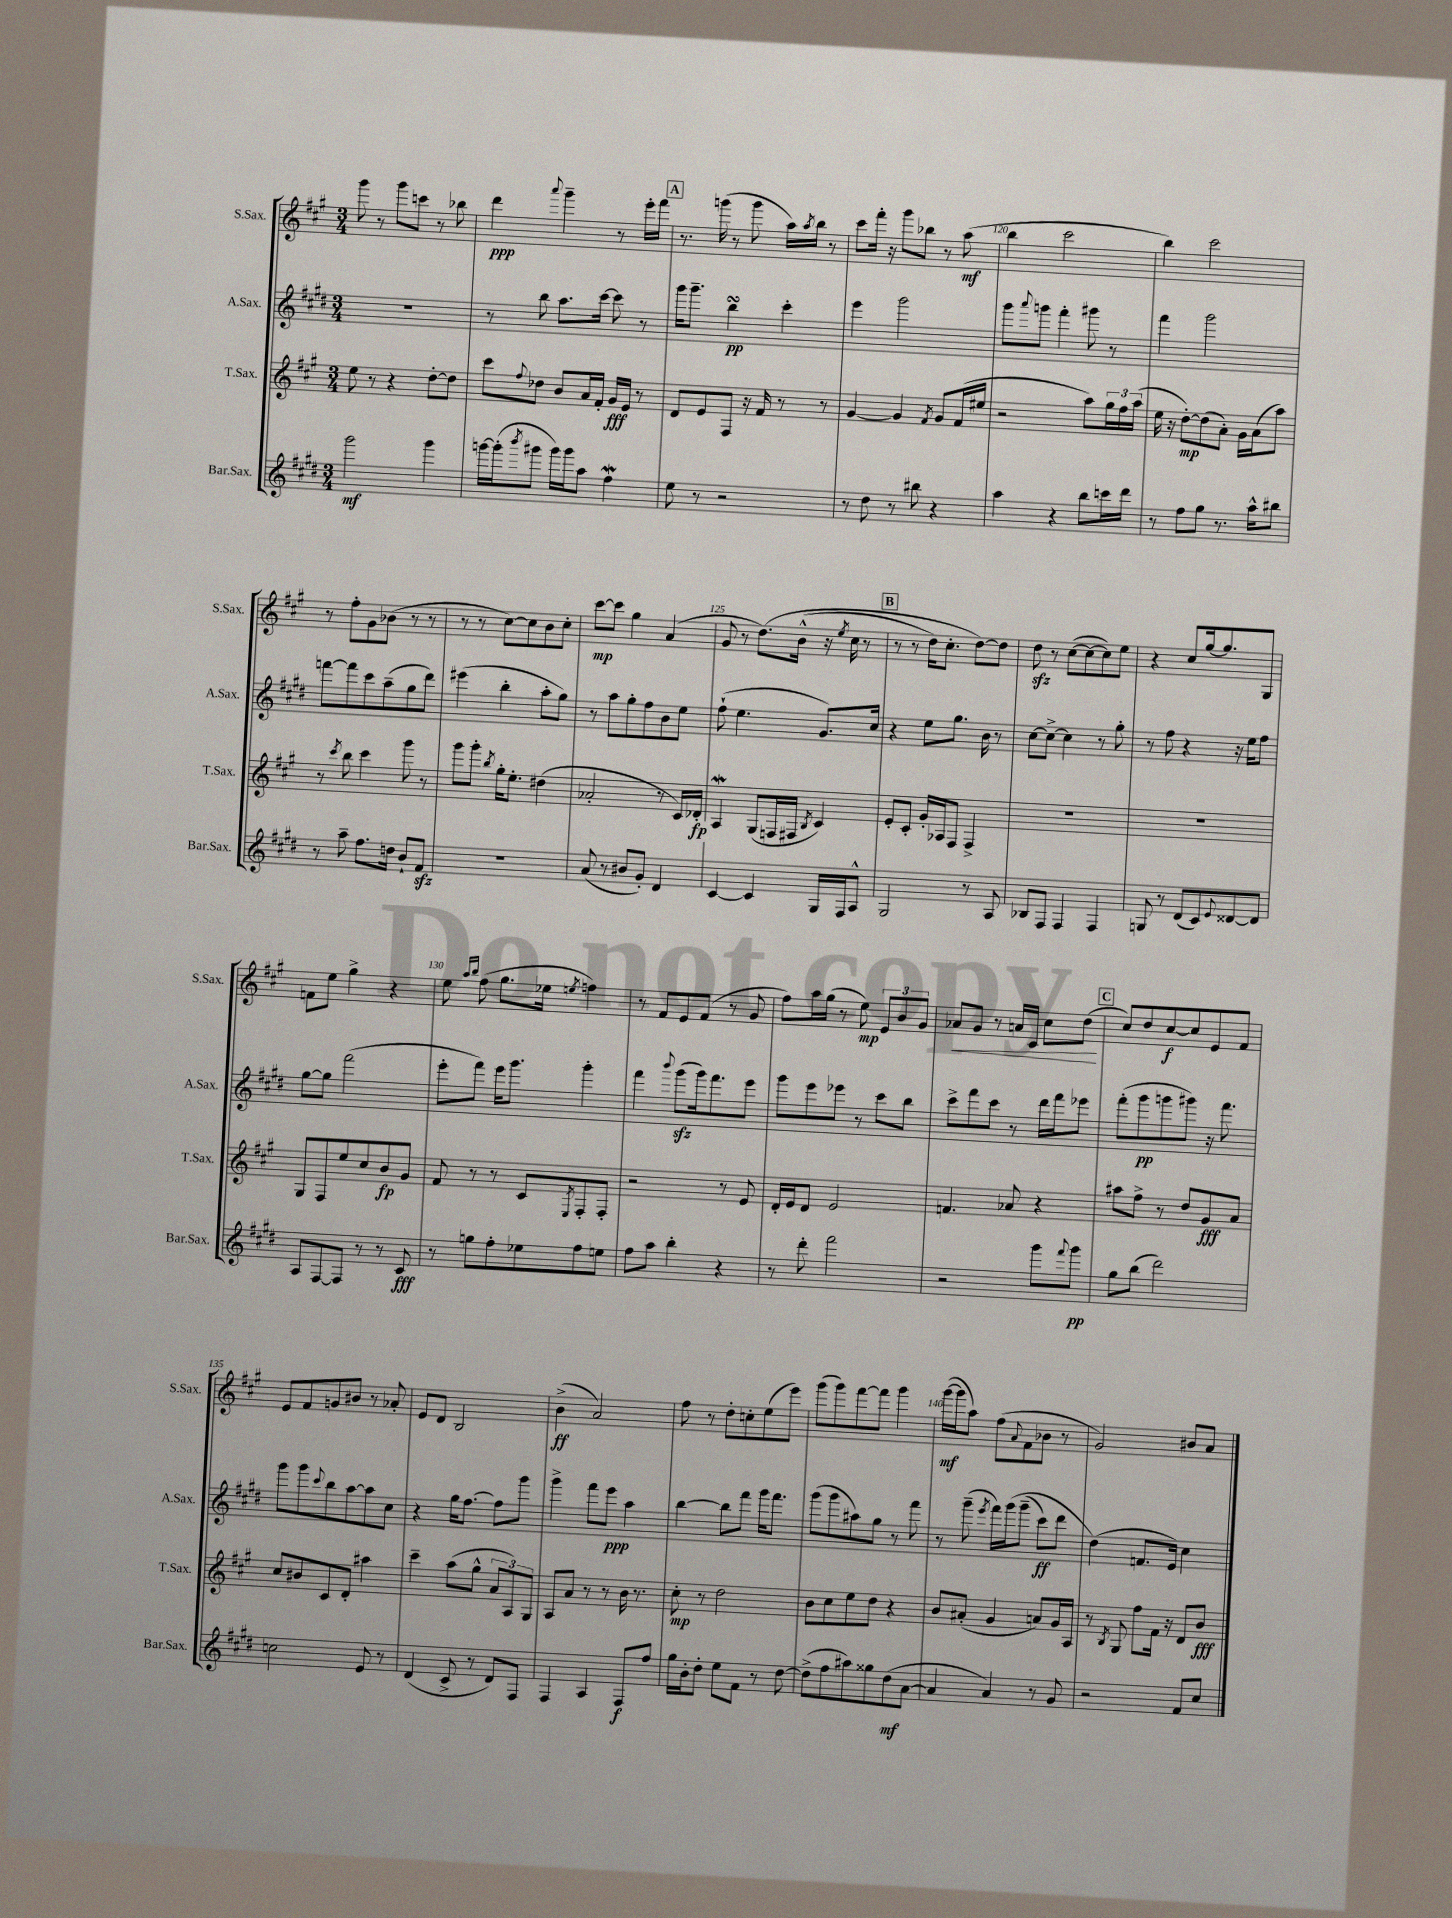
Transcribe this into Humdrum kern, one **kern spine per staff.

**kern	**dynam	**kern	**dynam	**kern	**dynam	**kern	**dynam
*part4	*part4	*part3	*part3	*part2	*part2	*part1	*part1
*staff4	*staff4	*staff3	*staff3	*staff2	*staff2	*staff1	*staff1
*I"Bar.Sax.	*	*I"T.Sax.	*	*I"A.Sax.	*	*I"S.Sax.	*
*I'Bar.Sax.	*	*I'T.Sax.	*	*I'A.Sax.	*	*I'S.Sax.	*
*clefG2	*	*clefG2	*	*clefG2	*	*clefG2	*
*k[f#c#g#d#]	*	*k[f#c#g#]	*	*k[f#c#g#d#]	*	*k[f#c#g#]	*
*M3/4	*	*M3/4	*	*M3/4	*	*M3/4	*
=116	=116	=116	=116	=116	=116	=116	=116
2ggg#\	mf	8ee\	.	2.r	.	8ggg#\	.
.	.	8r	.	.	.	8r	.
.	.	4r	.	.	.	8ggg#\L	.
.	.	.	.	.	.	8cccn\J	.
4ggg#\	.	[8dd'\L	.	.	.	8r	.
.	.	8dd\J]	.	.	.	8bb-X\	.
=117	=117	=117	=117	=117	=117	=117	=117
[16gggn\LL	.	8ccc#\L	.	8r	.	4ddd\	ppp
(16ggg'\J]	.	.	.	.	.	.	.
8qbbb/	.	8qqff#/	.	.	.	.	.
8ggg#X\J	.	8dd-X\J	.	8bb\	.	.	.
.	.	.	.	.	.	8qqaaa/	.
16ggg#\LL)	.	8b/L	.	8.aa\L	.	4ggg#~\	.
16ggg#\J	.	.	.	.	.	.	.
8aa\J	.	16a/L	.	.	.	.	.
.	.	16f#'/JJ	.	[16ccc#\Jk	.	.	.
4ff#W\	.	16g#/LL	fff	8ccc#\]	.	8r	.
.	.	16e/JJ	.	.	.	.	.
.	.	8r	.	8r	.	16eee'\LL	.
.	.	.	.	.	.	16fff#\JJ	.
!!LO:REH:place=s1:t=A
=118	=118	=118	=118	=118	=118	=118	=118
8ee\	.	8d/L	.	16ggg#\KL	.	8.r	.
.	.	.	.	8.ggg#~\J	.	.	.
8r	.	8e/	.	.	.	.	.
.	.	.	.	.	.	(16gggn\	.
2r	.	8F#/J	.	4bbsSSS\	pp	8r	.
.	.	16r	.	.	.	8ggg\	.
.	.	16f#/	.	.	.	.	.
.	.	8r	.	4ccc#'\	.	16aa\LL)	.
.	.	.	.	.	.	8qaa/	.
.	.	.	.	.	.	16bb\JJ	.
.	.	8r	.	.	.	8r	.
=119	=119	=119	=119	=119	=119	=119	=119
8r	.	[4g#/	.	4eee\	.	8ccc#\L	.
8dd#\	.	.	.	.	.	16fff#'\Jk	.
.	.	.	.	.	.	16r	.
8r	.	4g#/]	.	2ggg#\	.	8ggg#\L	.
8bb#X\	.	.	.	.	.	8bb-X\J	.
.	.	8qf#/	.	.	.	.	.
4r	.	8g#/L	.	.	.	8r	.
.	.	(16f#/L	.	.	.	(8aa\	mf
.	.	16ee#X/JJ	.	.	.	.	.
=120	=120	=120	=120	=120	=120	=120	=120
4aa\	.	2r	.	8ggg#\L	.	4bb\	.
.	.	.	.	8qqaaa/	.	.	.
.	.	.	.	8gggn\J	.	.	.
4r	.	.	.	4fff#'\	.	2ccc#\	.
8bb\L	.	8aa\L)	.	8ggg#X\	.	.	.
16cccn\L	.	24gg#\L	.	8r	.	.	.
.	.	24ff#\	.	.	.	.	.
16ddd#\JJ	.	.	.	.	.	.	.
.	.	(24aa\JJ	.	.	.	.	.
=121	=121	=121	=121	=121	=121	=121	=121
8r	.	16ee\	.	4fff#\	.	4bb\)	.
.	.	16r	.	.	.	.	.
8ff#\L	.	[8dd'\L)	mp	.	.	.	.
8gg#\J	.	(8dd\]	.	2ggg#\	.	2ccc#\	.
8.r	.	8a'\J)	.	.	.	.	.
.	.	16g#\LL	.	.	.	.	.
16aa^^\KL	.	(16a\J	.	.	.	.	.
8bb#X\J	.	8aa\J)	.	.	.	.	.
!!LO:LB:g=z
=122	=122	=122	=122	=122	=122	=122	=122
8r	.	8r	.	[8fffn\L	.	8r	.
.	.	8qccc#/	.	.	.	.	.
8aa~\	.	8bb\	.	8fff\]	.	8ff#'\L	.
8.ff#\L	.	4ccc#\	.	8ccc#\	.	8g#\	.
.	.	.	.	(8aa~\	.	(8b-X\J	.
16ddn\Jk	.	.	.	.	.	.	.
8b`/L	.	8ggg#\	.	8gg#\	.	8r	.
8f#zz/J	.	8r	.	8ddd#\J)	.	8r	.
=123	=123	=123	=123	=123	=123	=123	=123
2.r	.	8ggg#\L	.	(4eee#X\	.	8r	.
.	.	8ggg#'\J	.	.	.	8r	.
.	.	8qbb/	.	.	.	.	.
.	.	16gg#'\KL	.	4bb'\	.	[8cc#\L)	.
.	.	8.ee'\J	.	.	.	.	.
.	.	.	.	.	.	8cc#\]	.
.	.	(4dd#X\	.	8aa'\L	.	8b\	.
.	.	.	.	8gg#\J)	.	8cc#'\J	.
=124	=124	=124	=124	=124	=124	=124	=124
(8a/	.	2a-X'/	.	8r	.	[8ccc#\L	mp
8r	.	.	.	8aa\L	.	8ccc#\J]	.
8b#X/L	.	.	.	8gg#'\	.	4gg#\	.
8g#'/J)	.	.	.	8ff#\	.	.	.
4d#/	.	8r	.	8b\	.	(4a/	.
.	.	16c#/LL)	.	8ee\J	.	.	.
.	.	16d-X'/JJ	fp	.	.	.	.
=125	=125	=125	=125	=125	=125	=125	=125
[4c#/	.	4Aw/	.	(8ff#`\	.	8g#/	.
.	.	.	.	4.ee\	.	8r	.
4c#/]	.	(8G#/L	.	.	.	(8.dd\L)	.
.	.	16Fn/L	.	.	.	.	.
.	.	16F#X/JJ	.	.	.	(16b^^\Jk	.
.	.	8qB/	.	.	.	.	.
16G#/LL	.	4c#/)	.	8.g#/L)	.	16r	.
.	.	.	.	.	.	8qee/	.
16F#/J	.	.	.	.	.	16cc#\	.
8A^^/J	.	.	.	.	.	8r	.
.	.	.	.	16cc#/Jk	.	.	.
!!LO:REH:place=s1:t=B
=126	=126	=126	=126	=126	=126	=126	=126
2G#/	.	8e'/L	.	4r	.	8r	.
.	.	8c#'/J	.	.	.	8r	.
.	.	16g#'/LL	.	8ee\L	.	16dd\KL)	.
.	.	16A-X/J	.	.	.	8.cc#'\J	.
.	.	8F#/J	.	8.gg#\J	.	.	.
8r	.	4F#^/	.	.	.	[8dd\L)	.
.	.	.	.	16b\	.	.	.
8A/	.	.	.	8r	.	8dd\J]	.
=127	=127	=127	=127	=127	=127	=127	=127
8B-X/L	.	2.r	.	[8cc#\L	.	8ddzz\	.
8F#/J	.	.	.	8cc#^\J_	.	8r	.
4F#/	.	.	.	4cc#\]	.	([8cc#\L	.
.	.	.	.	.	.	8cc#\_	.
4F#/	.	.	.	8r	.	8cc#\])	.
.	.	.	.	8gg#'\	.	8ee\J	.
=128	=128	=128	=128	=128	=128	=128	=128
8Gn/	.	2.r	.	8r	.	4r	.
8r	.	.	.	8ff#\	.	.	.
(8d#/L	.	.	.	4r	.	8cc#/L	.
8c#/)	.	.	.	.	.	[16gg#/k	.
.	.	.	.	.	.	8.gg#/]	.
8qqe/	.	.	.	.	.	.	.
[8d##X/	.	.	.	16r	.	.	.
.	.	.	.	16ee\KL	.	.	.
8d##/J]	.	.	.	8ff#\J	.	8G#/J	.
!!LO:LB:g=z
=129	=129	=129	=129	=129	=129	=129	=129
8A/L	.	8G#/L	.	[8gg#\L	.	8fn\L	.
[8F#/	.	8F#/	.	8gg#\J]	.	8ee\J	.
8F#/J]	.	8ee/	.	(2fff#\	.	4gg#^\	.
8r	.	8cc#/	.	.	.	.	.
8r	.	8b/	fp	.	.	4r	.
8c#/	fff	8g#/J	.	.	.	.	.
=130	=130	=130	=130	=130	=130	=130	=130
8r	.	8f#/	.	8eee'\L	.	8ee\	.
.	.	.	.	.	.	16qqaa/LL	.
.	.	.	.	.	.	16qqbb/JJ	.
8ggn\L	.	8r	.	8fff#\J)	.	(8ff#\	.
8ff#'\	.	8r	.	16eee\KL	.	8.gg#\L	.
.	.	.	.	8.ggg#\J	.	.	.
8ee-X\	.	8c#/L	.	.	.	.	.
.	.	.	.	.	.	16ee-X\Jk	.
.	.	8qE/	.	.	.	8qeen/	.
8ff#\	.	8F#'/	.	4ggg#'\	.	4ffn\)	.
8een\J	.	8F#'/J	.	.	.	.	.
=131	=131	=131	=131	=131	=131	=131	=131
8ff#\L	.	2r	.	4fff#\	.	8r	.
8aa\J	.	.	.	.	.	8f#/L	.
.	.	.	.	8qqbbb/	.	.	.
4bb'\	.	.	.	(8ggg#zz\L	.	8e/	.
.	.	.	.	16ggg#\k)	.	(8f#/J	.
.	.	.	.	8.fff#\	.	.	.
4r	.	8r	.	.	.	8r	.
.	.	8e/	.	8eee\J	.	8g#/	.
=132	=132	=132	=132	=132	=132	=132	=132
8r	.	16d'/LL	.	8ggg#\L	.	8ff#\L)	.
.	.	16e/J	.	.	.	.	.
8ddd#'\	.	8d/J	.	8eee\	.	16aa\L	.
.	.	.	.	.	.	(16gg#\JJ	.
2fff#\	.	2e/	.	8eee-X\J	.	8r	.
.	.	.	.	8r	.	8ee\)	mp
.	.	.	.	8ccc#\L	.	12e/L	.
.	.	.	.	.	.	12b/	.
.	.	.	.	8bb\J	.	.	.
.	.	.	.	.	.	12g#/J	.
=133	=133	=133	=133	=133	=133	=133	=133
!	!	!	!	!	!	!	!LO:HP:b
2r	.	4.fn/	.	8ccc#^\L	.	8a-X/L	<
.	.	.	.	8fff#\	.	8g#/J	.
.	.	.	.	8ccc#\J	.	8r	.
.	.	8a-X/	.	8r	.	16an/LL	.
.	.	.	.	.	.	16c#/JJ	.
8ggg#\L	.	4r	.	16ddd#\LL	.	8cc#\L	.
.	.	.	.	16fff#\J	.	.	.
8qqfff#/	.	.	.	.	.	.	.
8ggg#\J	pp	.	.	8eee-X\J	.	(8dd\J	.
.	.	.	.	.	.	.	[
!!LO:REH:place=s1:t=C
=134	=134	=134	=134	=134	=134	=134	=134
8gg#\L	.	8aa#X\L	.	(8fff#'\L	.	8cc#/L)	.
(8bb\J	.	8ff#^\J	.	8ggg#\	pp	8dd/	.
2ddd#\)	.	8r	.	8gggn\	.	[8cc#/	f
.	.	8dd/L	.	8ggg#X\J)	.	8cc#/]	.
.	.	8g#/	fff	16r	.	8e/	.
.	.	.	.	8.fff#\	.	.	.
.	.	8a/J	.	.	.	8f#/J	.
!!LO:LB:g=z
=135	=135	=135	=135	=135	=135	=135	=135
2ccn\	.	8cc#/L	.	8ggg#\L	.	8e/L	.
.	.	8b#X/	.	8ggg#\	.	8f#/	.
.	.	.	.	8qqccc#/	.	.	.
.	.	8c#/	.	8bb\	.	8gn/	.
.	.	8d'/J	.	[8aa\	.	8b#X/J	.
8e/	.	4aa#X\	.	8aa\]	.	8r	.
8r	.	.	.	8cc#\J	.	8a-X'/	.
=136	=136	=136	=136	=136	=136	=136	=136
(4d#/	.	4ccc#~\	.	4r	.	8e/L	.
.	.	.	.	.	.	8d/J	.
8c#^/	.	(8aa\L	.	16gg#\KL	.	2B/	.
.	.	.	.	[8.ff#\J	.	.	.
8r	.	8gg#^^\J	.	.	.	.	.
8d#/L)	.	12a/L	.	8ff#\L]	.	.	.
.	.	12A/)	.	.	.	.	.
8F#/J	.	.	.	8ggg#\J	.	.	.
.	.	12G#/J	.	.	.	.	.
=137	=137	=137	=137	=137	=137	=137	=137
4F#/	.	8A/L	.	4ggg#^\	.	(4b^\	ff
.	.	8a/J	.	.	.	.	.
4A/	.	8r	.	8fff#\L	.	2a/)	.
.	.	8r	.	8eee\J	ppp	.	.
8F#/L	f	16b\	.	4aa\	.	.	.
.	.	8.r	.	.	.	.	.
8ff#/J	.	.	.	.	.	.	.
=138	=138	=138	=138	=138	=138	=138	=138
16gg#\LL	.	8cc#'\	mp	[4bb\	.	8ff#\	.
16b'\J	.	.	.	.	.	.	.
8dd#'\J	.	8r	.	.	.	8r	.
8ee\L	.	2dd\	.	8bb\L]	.	8dd'\L	.
8f#\J	.	.	.	8fff#\J	.	8ccn'\	.
8r	.	.	.	16ggg#\KL	.	(8ee\	.
.	.	.	.	8.fff#\J	.	.	.
[8dd#\	.	.	.	.	.	8eee\J)	.
=139	=139	=139	=139	=139	=139	=139	=139
(8dd#^\L]	.	8b\L	.	(8ggg#\L	.	(8ggg#\L	.
8ff#\	.	8cc#\	.	8ggg#\	.	8ggg#\)	.
8aa#X\)	.	8ee\	.	8aa#X\)	.	[8fff#\	.
8gg##X\	.	8dd\J	.	8gg#\J	.	8fff#\J]	.
(8dd#\	mf	4r	.	8r	.	4ggg#\	.
[8a\J	.	.	.	8fff#\	.	.	.
=140	=140	=140	=140	=140	=140	=140	=140
4a/]	.	8b/L	.	8r	.	([16ggg#\LL	mf
.	.	.	.	.	.	16ggg#\J]	.
.	.	(8a#X'/J	.	(8ggg#~\	.	8aa\J)	.
.	.	.	.	8qeee/	.	.	.
4a/)	.	4g#/	.	16fff#\LL)	.	(8ff#\L	.
.	.	.	.	(16ggg#\J	.	.	.
.	.	.	.	.	.	8qqa/	.
.	.	.	.	(8ggg#~\J	.	8f#\	.
8r	.	8an/L)	.	8ccc#\L)	ff	8b-X\J	.
8g#/	.	16g#/L	.	8ddd#\J	.	8r	.
.	.	16A/JJ	.	.	.	.	.
=141	=141	=141	=141	=141	=141	=141	=141
2r	.	8r	.	(4dd#\)	.	2g#/)	.
.	.	8qB/	.	.	.	.	.
.	.	8G#/	.	.	.	.	.
.	.	8ff#\L	.	8.fn/L	.	.	.
.	.	16f#\Jk	.	.	.	.	.
.	.	16r	.	16e/Jk)	.	.	.
8f#/L	.	8d/L	.	4cc#\	.	8b#X/L	.
8cc#/J	.	8b/J	fff	.	.	8a/J	.
==	==	==	==	==	==	==	==
*-	*-	*-	*-	*-	*-	*-	*-
